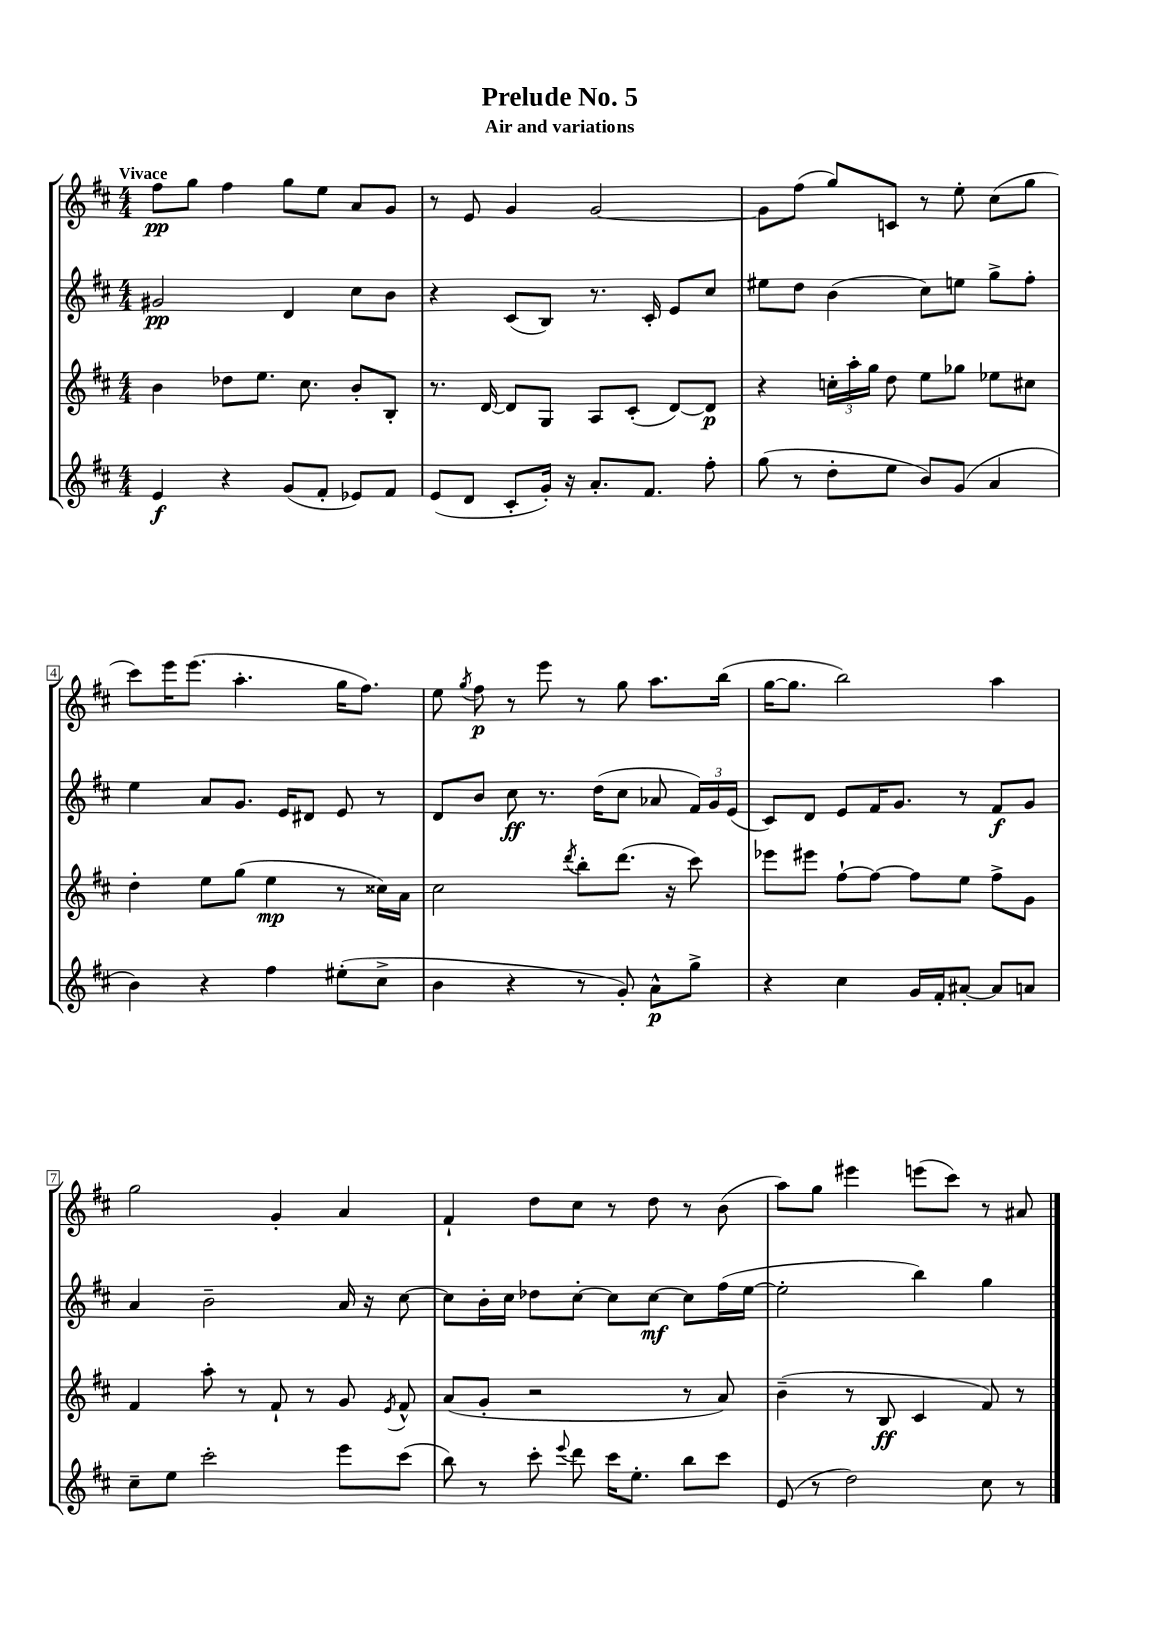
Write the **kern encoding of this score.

**kern	**kern	**kern	**kern
*staff4	*staff3	*staff2	*staff1
*clefG2	*clefG2	*clefG2	*clefG2
*k[f#c#]	*k[f#c#]	*k[f#c#]	*k[f#c#]
*M4/4	*M4/4	*M4/4	*M4/4
4e	4b	2g#	8ff#
.	.	.	8gg
4r	8dd-	.	4ff#
.	8.ee	.	.
(8g	.	4d	8gg
.	8.cc#	.	.
8f#'	.	.	8ee
8e-)	8b'	8cc#	8a
8f#	8B'	8b	8g
=	=	=	=
(8e	8.r	4r	8r
8d	.	.	8e
.	[16d	.	.
8c#'	8d]	(8c#	4g
16g')	8G	8B)	.
16r	.	.	.
8.a'	8A	8.r	[2g
.	(8c#'	.	.
8.f#	.	16c#'	.
.	[8d)	8e	.
8ff#'	8d]	8cc#	.
=	=	=	=
(8gg	4r	8ee#	8g]
8r	.	8dd	(8ff#
8dd'	24cc'	(4b	8gg)
.	24aa'	.	.
.	24gg	.	.
8ee	8dd	.	8c
8b)	8ee	8cc#)	8r
(8g	8gg-	8ee	8ee'
4a	8ee-	8gg^	(8cc#
.	8cc#	8ff#'	8gg
=	=	=	=
4b)	4dd'	4ee	8ccc#)
.	.	.	16eee
.	.	.	(8.eee
4r	8ee	8a	.
.	(8gg	8.g	4.aa'
4ff#	4ee	.	.
.	.	16e	.
.	.	8d#	.
(8ee#'	8r	8e	16gg
.	.	.	8.ff#)
8cc#^	16cc##)	8r	.
.	16a	.	.
=	=	=	=
4b	2cc#	8d	8ee
.	.	.	8qgg
.	.	8b	8ff#
4r	.	8cc#	8r
.	.	8.r	8eee
.	8qddd	.	.
8r	8bb'	.	8r
.	.	(16dd	.
8g')	(8.ddd	8cc#	8gg
8a^^	.	8a-	8.aa
.	16r	.	.
8gg^	8ccc#)	24f#)	.
.	.	24g	.
.	.	.	(16bb
.	.	(24e	.
=	=	=	=
4r	8eee-	8c#)	[16gg
.	.	.	8.gg]
.	8eee#	8d	.
4cc#	[8ff#`	8e	2bb)
.	8ff#_	16f#	.
.	.	8.g	.
16g	8ff#]	.	.
16f#'	.	.	.
[8a#'	8ee	8r	.
8a#]	8ff#^	8f#	4aa
8a	8g	8g	.
=	=	=	=
8cc#~	4f#	4a	2gg
8ee	.	.	.
2ccc#'	8aa'	2b~	.
.	8r	.	.
.	8f#`	.	4g'
.	8r	.	.
8eee	8g	16a	4a
.	.	16r	.
.	8qe	.	.
(8ccc#	8f#^^	[8cc#	.
=	=	=	=
8bb)	(8a	8cc#]	4f#`
8r	8g'	16b'	.
.	.	16cc#	.
8ccc#'	2r	8dd-	8dd
8qqeee	.	.	.
8ddd	.	[8cc#'	8cc#
16ccc#	.	8cc#]	8r
8.ee'	.	.	.
.	.	[8cc#	8dd
8bb	8r	8cc#]	8r
8ccc#	8a)	(16ff#	(8b
.	.	[16ee	.
=	=	=	=
(8e	(4b~	2ee']	8aa)
8r	.	.	8gg
2dd)	8r	.	4eee#
.	8B	.	.
.	4c#	4bb)	(8eee
.	.	.	8ccc#)
8cc#	8f#)	4gg	8r
8r	8r	.	8a#
==	==	==	==
*-	*-	*-	*-
